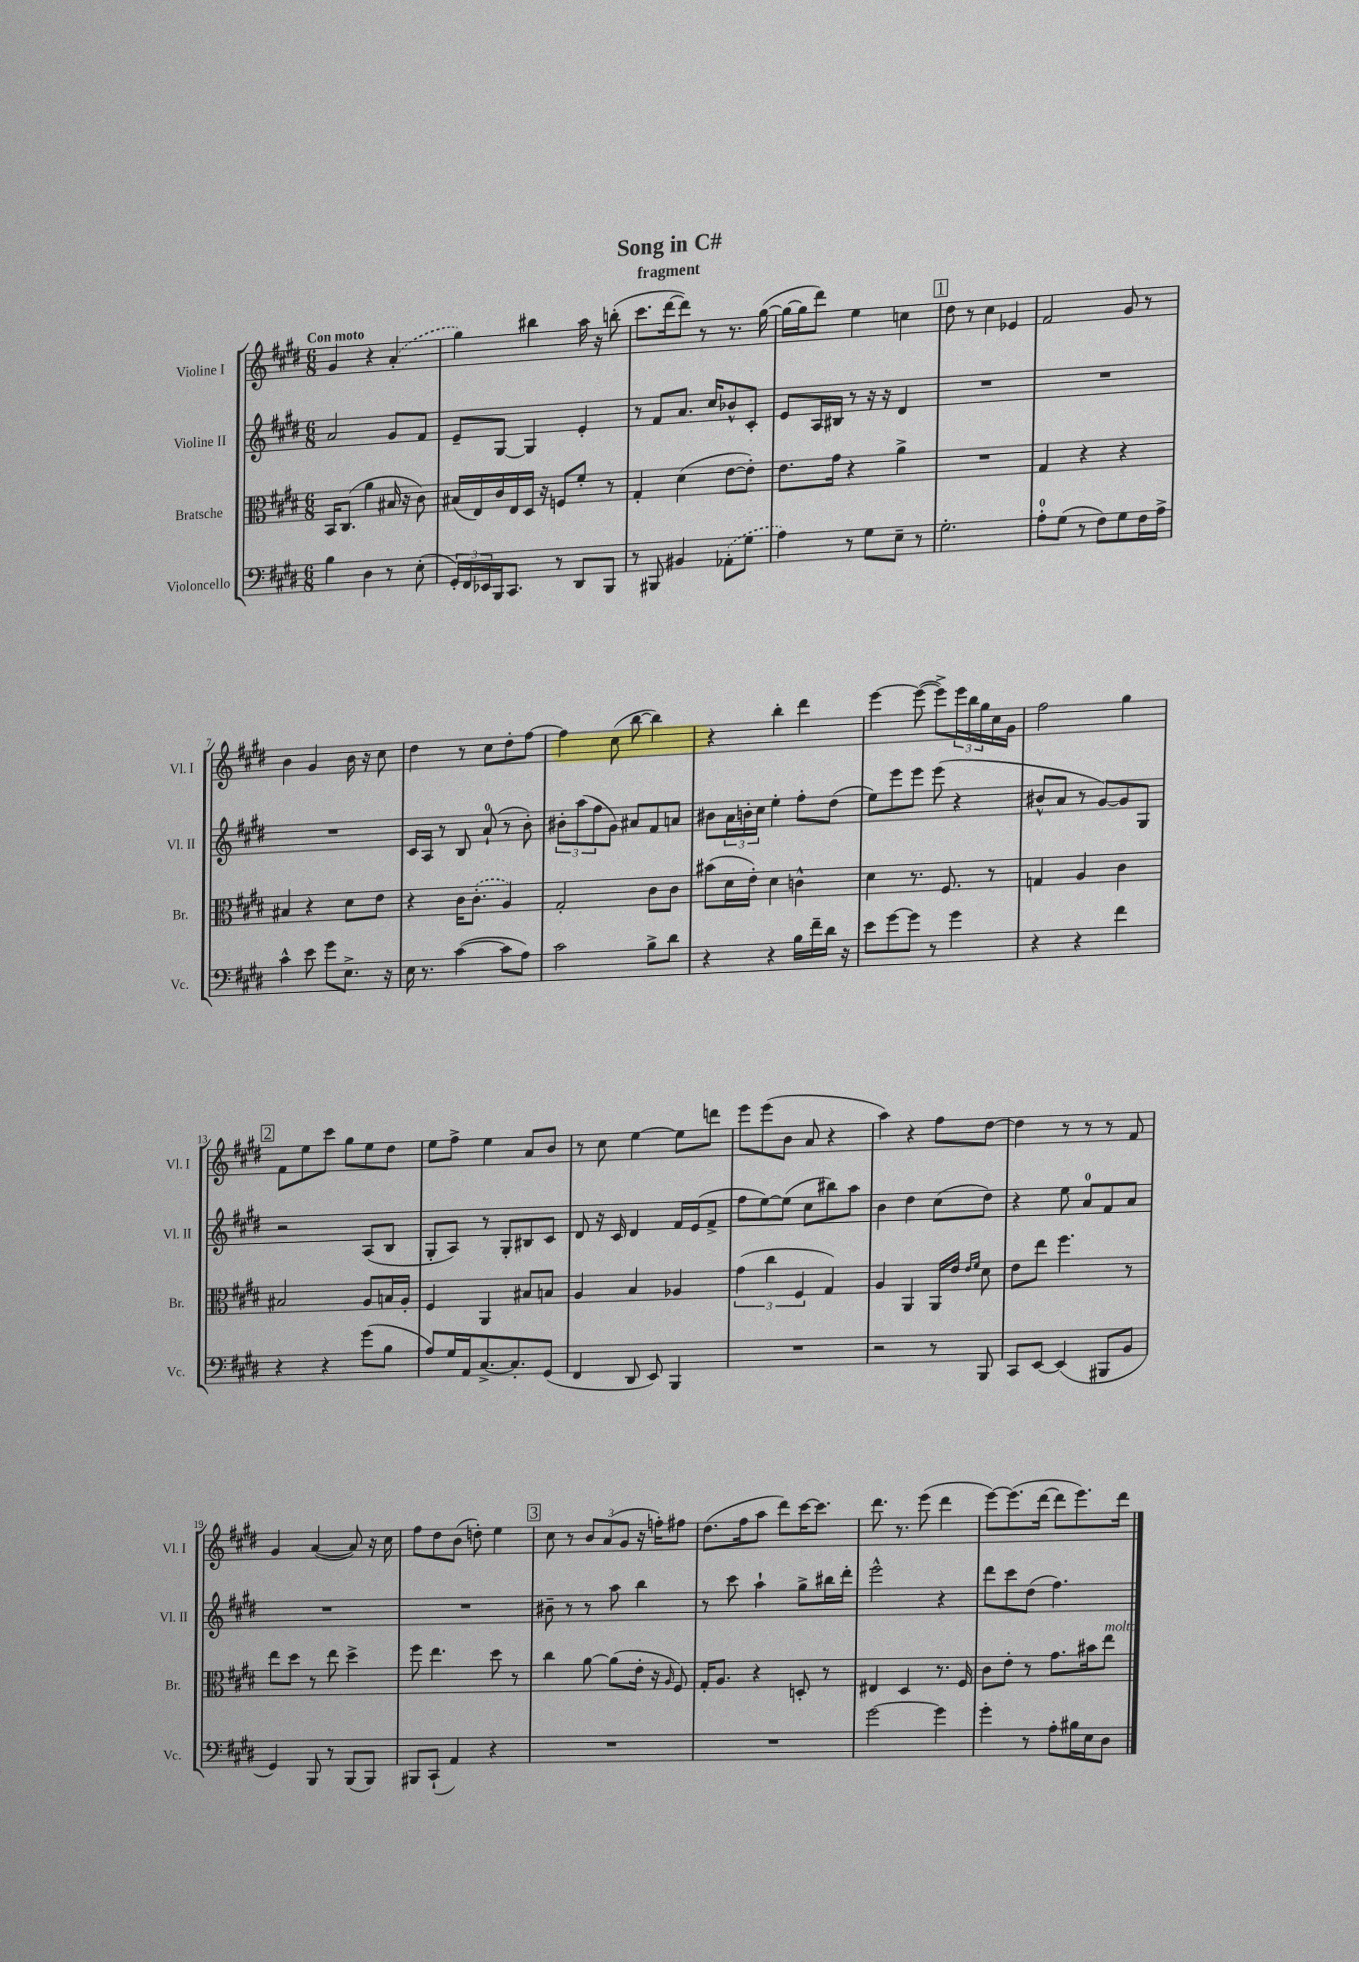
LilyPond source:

\header { title = "Song in C#" subtitle = "fragment" }
<<
\new StaffGroup <<
\new Staff = "s0" \with { instrumentName = "Violine I" shortInstrumentName = "Vl. I" } {
    \clef treble \key e \major \numericTimeSignature \time 6/8 \tempo "Con moto"
    gis'4 r4 \once \slurDashed a'4-.( |
    gis''4) bis''4 a''16 r16 b''8-.( |
    cis'''8. dis'''16~ dis'''8) r8 r8. gis''16~( |
    gis''16~ gis''16 dis'''8) e''4 c''4 |
    \mark \markup { \box "1" } dis''8 r8 cis''4 ees'4 |
    fis'2 gis'8 r8 |
    b'4 gis'4 b'16 r16 cis''8 |
    dis''4 r8 cis''8 dis''8-. fis''8~ |
    fis''4 cis''8( b''8~ b''4) |
    r4 b''4-. dis'''4 |
    e'''4~ e'''8~( e'''8->) \tuplet 3/2 { e'''16 b''16 gis''16 } cis''16 gis'16 |
    fis''2 gis''4 |
    \mark \markup { \box "2" } fis'8 e''8 cis'''8 gis''8 e''8 dis''8 |
    e''8 fis''8-> e''4 a'8 b'8 |
    r8 cis''8 e''4~ e''8 d'''8 |
    e'''8 e'''8( b'8 a'8 r4 |
    a''4) r4 fis''8 dis''8~ |
    dis''4 r8 r8 r8 fis'8 |
    gis'4 a'4~( a'8) r16 cis''16 |
    fis''8 dis''8 b'8( d''8-.) e''4 |
    \mark \markup { \box "3" } cis''8 r8 \tuplet 3/2 { b'8 a'8( gis'8 } r16 f''16-.) fis''8 |
    dis''8.( fis''16 a''8 dis'''8) cis'''16~ cis'''8. |
    dis'''8. r8. e'''8( dis'''4 |
    e'''8~) e'''8.( dis'''16~ dis'''8 e'''8.) dis'''16 \bar "|." |
}
\new Staff = "s1" \with { instrumentName = "Violine II" shortInstrumentName = "Vl. II" } {
    \clef treble \key e \major \numericTimeSignature \time 6/8
    a'2 gis'8 fis'8 |
    e'8-- gis8~ gis4 e'4-. |
    r8 fis'8 a'8. cis''16 bes'8-^ cis'8-. |
    e'8 a16 bis16 r8 r16 r16 dis'4 |
    \mark \markup { \box "1" } R2. |
    R2. |
    R2. |
    cis'16 a16 r8 b8 a'8-0-!( r8 b'8-.) |
    \tuplet 3/2 { bis'8-. a''8( fis''8 } gis'8) ais'8 fis'8 a'8 |
    bis'8 \tuplet 3/2 { a'16 b'16-. cis''16 } e''4-. fis''8-. dis''8( |
    e''8) e'''8 e'''8 e'''8( r4 |
    bis'8-^ a'8 r8 gis'8~) gis'8 gis8 |
    \mark \markup { \box "2" } r2 a8( b8 |
    gis8-. a8) r8 gis8-. bis8 cis'8 |
    dis'8 r16 cis'16 dis'4 fis'16 e'16( fis'8-> |
    fis''8 e''8~) e''8( cis''8 bis''8) a''8 |
    b'4 dis''4 cis''8( dis''8) |
    r4 e''8 a'8-0 fis'8 a'8 |
    R2. |
    R2. |
    \mark \markup { \box "3" } bis'8-- r8 r8 a''8 b''4 |
    r8 cis'''8 a''4-! gis''8-> bis''16 dis'''16-. |
    e'''2-^ r4 |
    dis'''8 cis'''8 dis''8( fis''4.) \bar "|." |
}
\new Staff = "s2" \with { instrumentName = "Bratsche" shortInstrumentName = "Br." } {
    \clef alto \key e \major \numericTimeSignature \time 6/8
    b,16 cis8.( a'4 bis16 r16 cis'8) |
    bis16( e16) cis'16 e16 dis16 r16 f8 fis'8-. r8 |
    gis4-. dis'4( e'8~ e'8-.) |
    e'8. gis'16 r4 a'4-> |
    \mark \markup { \box "1" } R2. |
    gis4 r4 r4 |
    bis4 r4 dis'8 e'8 |
    r4 cis'16 \once \slurDashed cis'8.-.( a4) |
    gis2-. cis'8 cis'8 |
    bis'8( dis'16 e'16-.) dis'4 c'4-^ |
    dis'4 r8. fis8. r8 |
    g4 a4 cis'4 |
    \mark \markup { \box "2" } bis2 a8 b16 a16-. |
    fis4 a,4 bis8 b8 |
    a4 b4 aes4 |
    \tuplet 3/2 { gis'4( cis''4 fis4 } gis4) |
    a4 a,4 a,16 e'16 \grace { e'16 fis'16 } dis'8 |
    e'8 e''8 fis''4. r8 |
    e''8 dis''8 r8 e''8 dis''4-> |
    fis''8 e''4. dis''8 r8 |
    \mark \markup { \box "3" } cis''4 a'8~ a'8( e'16-. r16 \grace { a16 } fis8) |
    gis16-. a8. r4 d8-. r8 |
    eis4 dis4 r8. fis16 |
    cis'8 e'8-. r8 gis'8. bis'16 e''8^\markup { \italic "molto" } \bar "|." |
}
\new Staff = "s3" \with { instrumentName = "Violoncello" shortInstrumentName = "Vc." } {
    \clef bass \key e \major \numericTimeSignature \time 6/8
    b4 dis4 r8 e8-.( |
    \tuplet 3/2 { gis,16-.) fis,16 ees,16 } b,,16 cis,8. r8 dis,8 b,,8 |
    r8 bis,,8 bis,4 \once \slurDashed aes,8-.( gis8 |
    a4) r8 gis8 e8-- r8 |
    \mark \markup { \box "1" } gis2.-. |
    a8-0-. gis8( r8 fis8) gis8 fis16 a16-> |
    cis'4-^ e'8 gis'8 e8.-> r16 |
    e16 r8. cis'4~( cis'8 a8) |
    cis'2 b8-> dis'8 |
    r4 r4 b16 fis'16-- dis'16 r16 |
    e'8 gis'8~ gis'8 r8 gis'4 |
    r4 r4 fis'4 |
    \mark \markup { \box "2" } r4 r4 gis'8( b8 |
    a8) gis16 a,16 cis8.~-> cis8.-. gis,8( |
    fis,4 dis,8 e,8) b,,4 |
    R2. |
    r2 r8 b,,8 |
    cis,8 e,8~ e,4( bis,,8 b,8 |
    gis,4) b,,8 r8 b,,8( b,,8) |
    bis,,8 cis,8-!( a,4) r4 |
    \mark \markup { \box "3" } R2. |
    R2. |
    gis'2~ gis'4 |
    gis'4-. r8 a8-. bis16 e16 dis8 \bar "|." |
}
>>
>>
